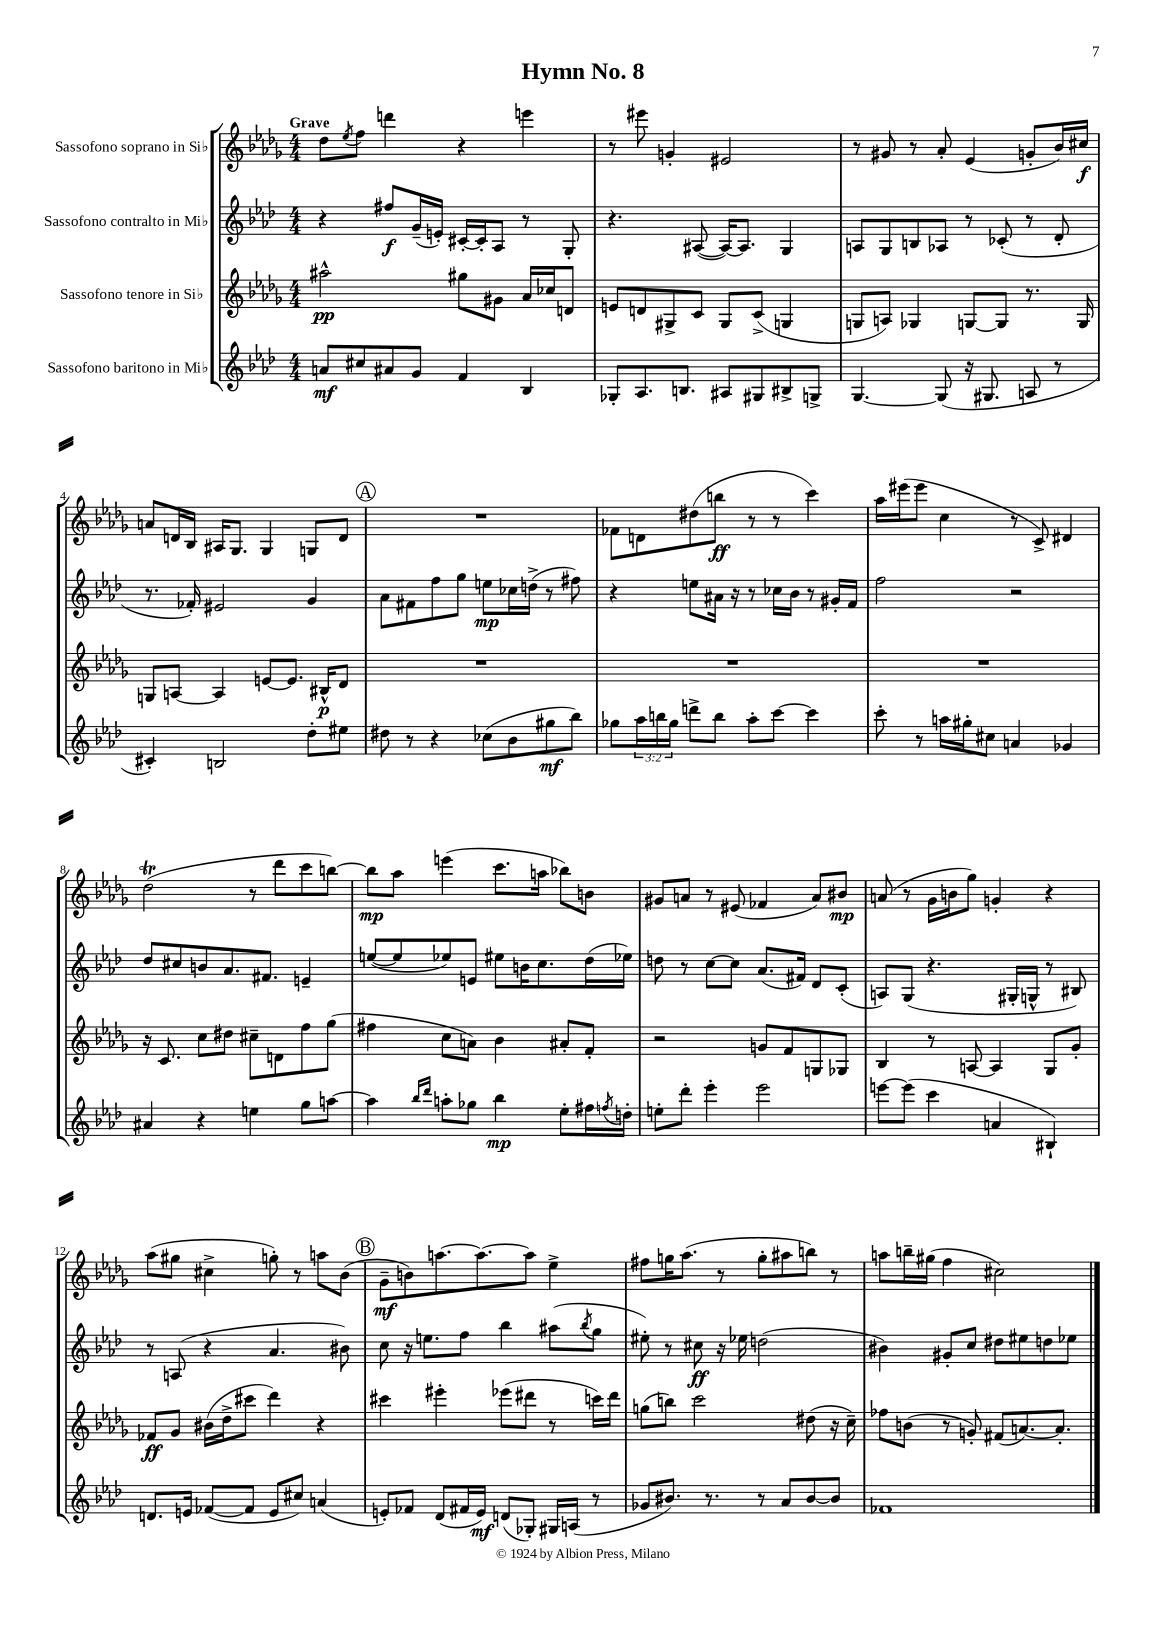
\header { title = "Hymn No. 8" }
<<
\new StaffGroup <<
\new Staff = "s0" \with { instrumentName = "Sassofono soprano in Sib" } {
    \clef treble \key des \major \numericTimeSignature \time 4/4 \tempo "Grave"
    des''8 \acciaccatura { ees''8 } f''8 d'''4 r4 e'''4 |
    r8 eis'''8 g'4-. eis'2 |
    r8 gis'8 r8 aes'8-. ees'4( g'8-. bes'16) cis''16\f |
    a'8 d'16 bes16 ais16 ges8. ges4 g8 d'8 |
    \mark \markup { \circle "A" } R1 |
    fes'8 d'8 dis''8( b''8\ff r8 r8 c'''4) |
    aes''16 eis'''16( eis'''8 c''4 r8 c'8->) dis'4 |
    des''2\trill( r8 des'''8 c'''8 b''8~) |
    b''8\mp aes''8 e'''4( c'''8. a''16 bes''8) b'8 |
    gis'8 a'8 r8 eis'8( fes'4 a'8) bis'8\mp |
    a'8( r8 ges'16 b'16 ges''8) g'4-. r4 |
    aes''8( gis''8 cis''4-> g''8-.) r8 a''8 bes'8( |
    \mark \markup { \circle "B" } ges'8--\mf b'8) a''8.~ a''8.~ a''8 ees''4-> |
    fis''8 g''16 aes''8.( r8 g''8-. ais''8 b''8) r8 |
    a''8 b''16-- gis''16( f''4 cis''2) \bar "|." |
}
\new Staff = "s1" \with { instrumentName = "Sassofono contralto in Mib" } {
    \clef treble \key aes \major \numericTimeSignature \time 4/4
    r4 fis''8\f g'16--( e'16-.) cis'16~-. cis'16-. aes8 r8 g8-. |
    r4. ais8~( ais16~) ais8. g4 |
    a8 g8 b8 aes8 r8 ces'8-.( r8 des'8-. |
    r8. fes'16-.) eis'2 g'4 |
    \mark \markup { \circle "A" } aes'8 fis'8 f''8 g''8 e''8\mp ces''16 d''16->( r8 fis''8) |
    r4 e''8 ais'16 r16 r8 ces''16 bes'16 r8 gis'16-. f'16 |
    f''2 r2 |
    des''8 cis''8 b'8 aes'8. fis'8. e'4-- |
    e''8~( e''8 ees''8) e'8 eis''8 b'16 c''8. des''16( ees''16) |
    d''8 r8 c''8~ c''8 aes'8.( fis'16) des'8 c'8-.( |
    a8) g8( r4. gis16-. g16-^ r8 bis8) |
    r8 a8( r4 aes'4. bis'8) |
    \mark \markup { \circle "B" } c''8 r16 e''8. f''8 bes''4 ais''8( \acciaccatura { bes''8 } g''8 |
    eis''8-.) r8 cis''8\ff r16 ees''16 d''2( |
    bis'4) gis'8-. c''8 dis''8 eis''8 d''8 ees''8 \bar "|." |
}
\new Staff = "s2" \with { instrumentName = "Sassofono tenore in Sib" } {
    \clef treble \key des \major \numericTimeSignature \time 4/4
    ais''2-^\pp gis''8 gis'8 aes'16 ces''16 d'8 |
    e'8 d'8 gis8-> c'8 gis8 c'8->( g4 |
    g8 a8) ges4 g8~ g8 r8. g16 |
    g8 a8~ a4 e'8~ e'8. bis16-^\p des'8 |
    \mark \markup { \circle "A" } R1 |
    R1 |
    R1 |
    r16 c'8. c''8 dis''8 cis''8-- d'8 f''8 ges''8( |
    fis''4 c''8 a'8) bes'4 ais'8-. f'8-. |
    r2 g'8 f'8 g8 ges8 |
    bes4 r8 a8~ a4 ges8 ges'8-. |
    fes'8\ff ges'8 bis'16( des''16-> cis'''8 des'''4) r4 |
    \mark \markup { \circle "B" } cis'''4 eis'''4-. ees'''8( dis'''8 r8 c'''16) dis'''16 |
    g''8( b''8) c'''2 dis''8( r16 c''16--) |
    fes''8 b'8( r8 g'8-.) fis'8( a'8.~) a'8.-. \bar "|." |
}
\new Staff = "s3" \with { instrumentName = "Sassofono baritono in Mib" } {
    \clef treble \key aes \major \numericTimeSignature \time 4/4 \override Staff.TupletNumber.text = #tuplet-number::calc-fraction-text
    a'8\mf cis''8 ais'8 g'8 f'4 bes4 |
    ges8-. aes8. b8. ais8 gis8 bis8-> g8-> |
    g4.~ g8( r16 gis8. a8 r8 |
    cis'4-.) b2 des''8-. eis''8 |
    \mark \markup { \circle "A" } dis''8 r8 r4 ces''8( bes'8 gis''8\mf bes''8) |
    ges''8 \tuplet 3/2 { aes''16 b''16 ges''16 } d'''8-> b''8 aes''8-. c'''8~ c'''4 |
    c'''8-. r8 a''16 gis''16-. cis''8 a'4 ges'4 |
    ais'4 r4 e''4 g''8 a''8~ |
    a''4 \grace { bes''16 des'''16 } a''8-. ges''8 bes''4\mp ees''8-. fis''16 \acciaccatura { f''8 } d''16-. |
    e''8-. des'''8-. ees'''4-. ees'''2 |
    e'''8~ e'''8( c'''4 a'4 bis4-!) |
    d'8. e'16 fes'8~( fes'8 e'8 cis''8) a'4( |
    \mark \markup { \circle "B" } e'8-.) fes'8 des'8( fis'16 e'16\mf) d'8( ges8-.) gis16 a16( r8 |
    ges'8 bis'8.) r8. r8 aes'8 bis'8~ bis'8 |
    fes'1 \bar "|." |
}
>>
>>
